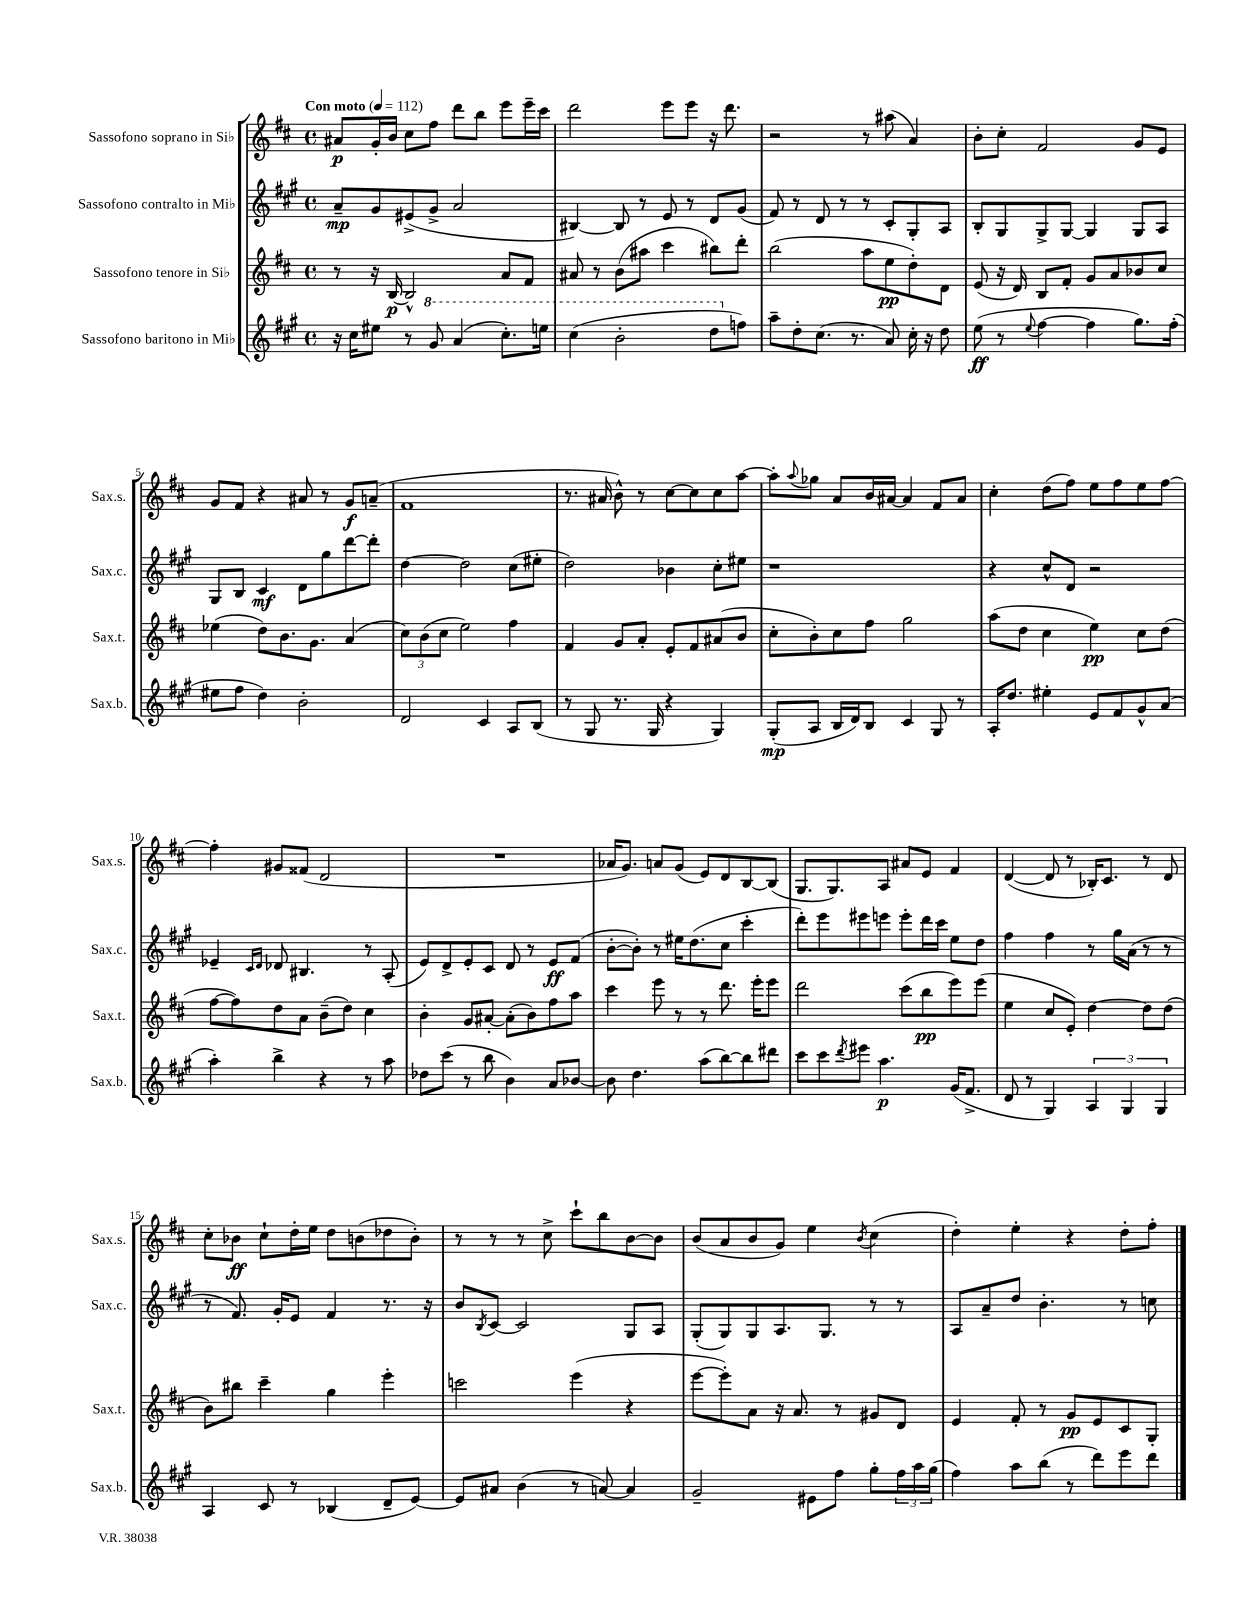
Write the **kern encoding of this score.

**kern	**kern	**kern	**kern
*staff4	*staff3	*staff2	*staff1
*clefG2	*clefG2	*clefG2	*clefG2
*k[f#c#g#]	*k[f#c#]	*k[f#c#g#]	*k[f#c#]
*M4/4	*M4/4	*M4/4	*M4/4
*met(c)	*met(c)	*met(c)	*met(c)
*MM112	*MM112	*MM112	*MM112
16r	8r	8a~	8a#
16cc#	.	.	.
8ee#	16r	8g#	16g'
.	[16B	.	16b
8r	2B^^]	(8e#^	8cc#
8gg#	.	8g#^	8ff#
(4aa	.	2a	8ddd
.	.	.	8bb
8.ccc#')	8a	.	8eee
.	8f#	.	16eee~
16eee	.	.	16ccc#
=	=	=	=
(4ccc#	8a#	[4B#)	2ddd
.	8r	.	.
2bb'	(8b	8B#]	.
.	8aa#	8r	.
.	4ccc#	8e	8eee
.	.	8r	8eee
8ddd	8bb#)	8d	16r
.	.	.	8.ddd
8ff)	8ddd'	(8g#	.
=	=	=	=
8aa~	(2bb	8f#)	2r
8dd'	.	8r	.
(8.cc#	.	8d	.
.	.	8r	.
8.r	.	.	.
.	8aa	8r	8r
8a)	8ee	8c#'	(8aa#
16cc#'	8dd')	8G#'	4a)
16r	.	.	.
8dd	8d	8A	.
=	=	=	=
(8ee	(8e	8B'	8b'
8r	16r	8G#	8cc#'
.	16d)	.	.
8qqee	.	.	.
[4ff#	8B	8G#^	2f#
.	8f#'	[8G#	.
4ff#]	8g	4G#]	.
.	8a	.	.
8.gg#)	8b-	8G#	8g
.	8cc#	8A	8e
(16ff#'	.	.	.
=	=	=	=
8ee#	(4ee-	8G#	8g
8ff#	.	8B	8f#
4dd)	8dd)	4c#	4r
.	8.b	.	.
2b'	.	8d	8a#
.	8.g	.	.
.	.	8gg#	8r
.	(4a	[8ddd	8g
.	.	8ddd']	(8a~
=	=	=	=
2d	12cc#)	[4dd	1f#
.	(12b	.	.
.	12cc#	.	.
.	2ee)	2dd]	.
4c#	.	.	.
8A	4ff#	(8cc#	.
(8B	.	8ee#'	.
=	=	=	=
8r	4f#	2dd)	8.r
8G#	.	.	.
.	.	.	16a#
8.r	8g	.	8b^^)
.	8a'	.	8r
16G#	.	.	.
4r	8e'	4b-	[8cc#
.	8f#	.	8cc#]
4G#)	(8a#	8cc#'	8cc#
.	8b	8ee#	[8aa
=	=	=	=
(8G#'	8cc#'	1r	8aa']
.	.	.	8qqaa
8A	8b')	.	8gg-
16B	8cc#	.	8a
16d)	.	.	.
8B	8ff#	.	16b
.	.	.	[16a#
4c#	2gg	.	4a#]
8G#	.	.	8f#
8r	.	.	8a#
=	=	=	=
16A'	(8aa	4r	4cc#'
8.dd	.	.	.
.	8dd	.	.
4ee#'	4cc#	8cc#^^	(8dd
.	.	8d	8ff#)
8e	4ee)	2r	8ee
8f#	.	.	8ff#
8g#^^	8cc#	.	8ee
(8a	(8dd	.	[8ff#
=	=	=	=
4aa')	[8ff#	4e-~	4ff#']
.	8ff#])	.	.
.	.	16qqc#	.
.	.	16qqd	.
4bb^	8dd	8d-	8g#
.	8a	4.B#	(8f##
4r	(8b~	.	2d
.	8dd)	.	.
8r	4cc#	8r	.
8aa	.	(8A'	.
=	=	=	=
8dd-	4b'	8e)	1r
(8ccc#	.	8d^	.
8r	8g	8e'	.
8bb	[8a#'	8c#	.
4b)	(8a#']	8d	.
.	8b)	8r	.
8a	8ff#	8e	.
[8b-	8aa	(8f#	.
=	=	=	=
8b-]	4ccc#	[8b'	16a-
.	.	.	8.g)
4.dd	.	8b'])	.
.	8eee	8r	8a
.	8r	16ee#	(8g
.	.	(8.dd	.
(8aa	8r	.	8e)
[8bb)	8.ddd	8cc#	8d
8bb]	.	4ccc#'	[8B
.	16eee'	.	.
8ddd#	8eee	.	(8B]
=	=	=	=
8ccc#	2ddd	8ddd')	8.G
8ccc#	.	8eee	.
.	.	.	8.G)
8qddd	.	.	.
8eee#	.	8eee#	.
4.aa	.	8eee	8A
.	(8ccc#	8eee'	8a#
.	8bb	16ddd	8e
.	.	16ccc#	.
(16g#	8eee)	8ee	4f#
8.f#^	.	.	.
.	(8eee	8dd	.
=	=	=	=
8d	4ee	4ff#	([4d
8r	.	.	.
4G#)	8cc#	4ff#	8d]
.	8e')	.	8r
6A	[4dd	8r	16B-')
.	.	.	8.c#
.	.	16gg#	.
6G#	.	.	.
.	.	(16a	.
.	8dd]	8r	8r
6G#	.	.	.
.	(8dd	8r	8d
=	=	=	=
4A	8b)	8r	8cc#'
.	8bb#	8.f#)	8b-
8c#	4ccc#~	.	8cc#`
.	.	16g#'	.
8r	.	8e	16dd'
.	.	.	16ee
(4B-	4gg	4f#	8dd
.	.	.	(8b
8d~	4eee'	8.r	8dd-
[8e)	.	.	8b')
.	.	16r	.
=	=	=	=
8e]	2ccc	8b	8r
.	.	8qB	.
8a#	.	[8c#	8r
(4b	.	2c#]	8r
.	.	.	8cc#^
8r	(4eee	.	8ccc#`
[8a)	.	.	8bb
4a]	4r	8G#	[8b
.	.	8A	8b]
=	=	=	=
2g#~	[8eee	(8G#'	(8b
.	8eee'])	8G#)	8a
.	8a	8G#	8b
.	16r	8.A	8g)
.	8.a	.	.
8e#	.	.	4ee
.	.	8.G#	.
8ff#	8r	.	.
.	.	.	8qb
8gg#'	8g#	8r	(4cc#
24ff#	8d	8r	.
24aa	.	.	.
(24gg#	.	.	.
=	=	=	=
4ff#)	4e	8A	4dd')
.	.	8a~	.
8aa	8f#'	8dd	4ee'
(8bb	8r	4.b'	.
8r	8g	.	4r
8ddd)	8e	.	.
8eee	8c#	8r	8dd'
8ddd	8G'	8cc	8ff#'
==	==	==	==
*-	*-	*-	*-
